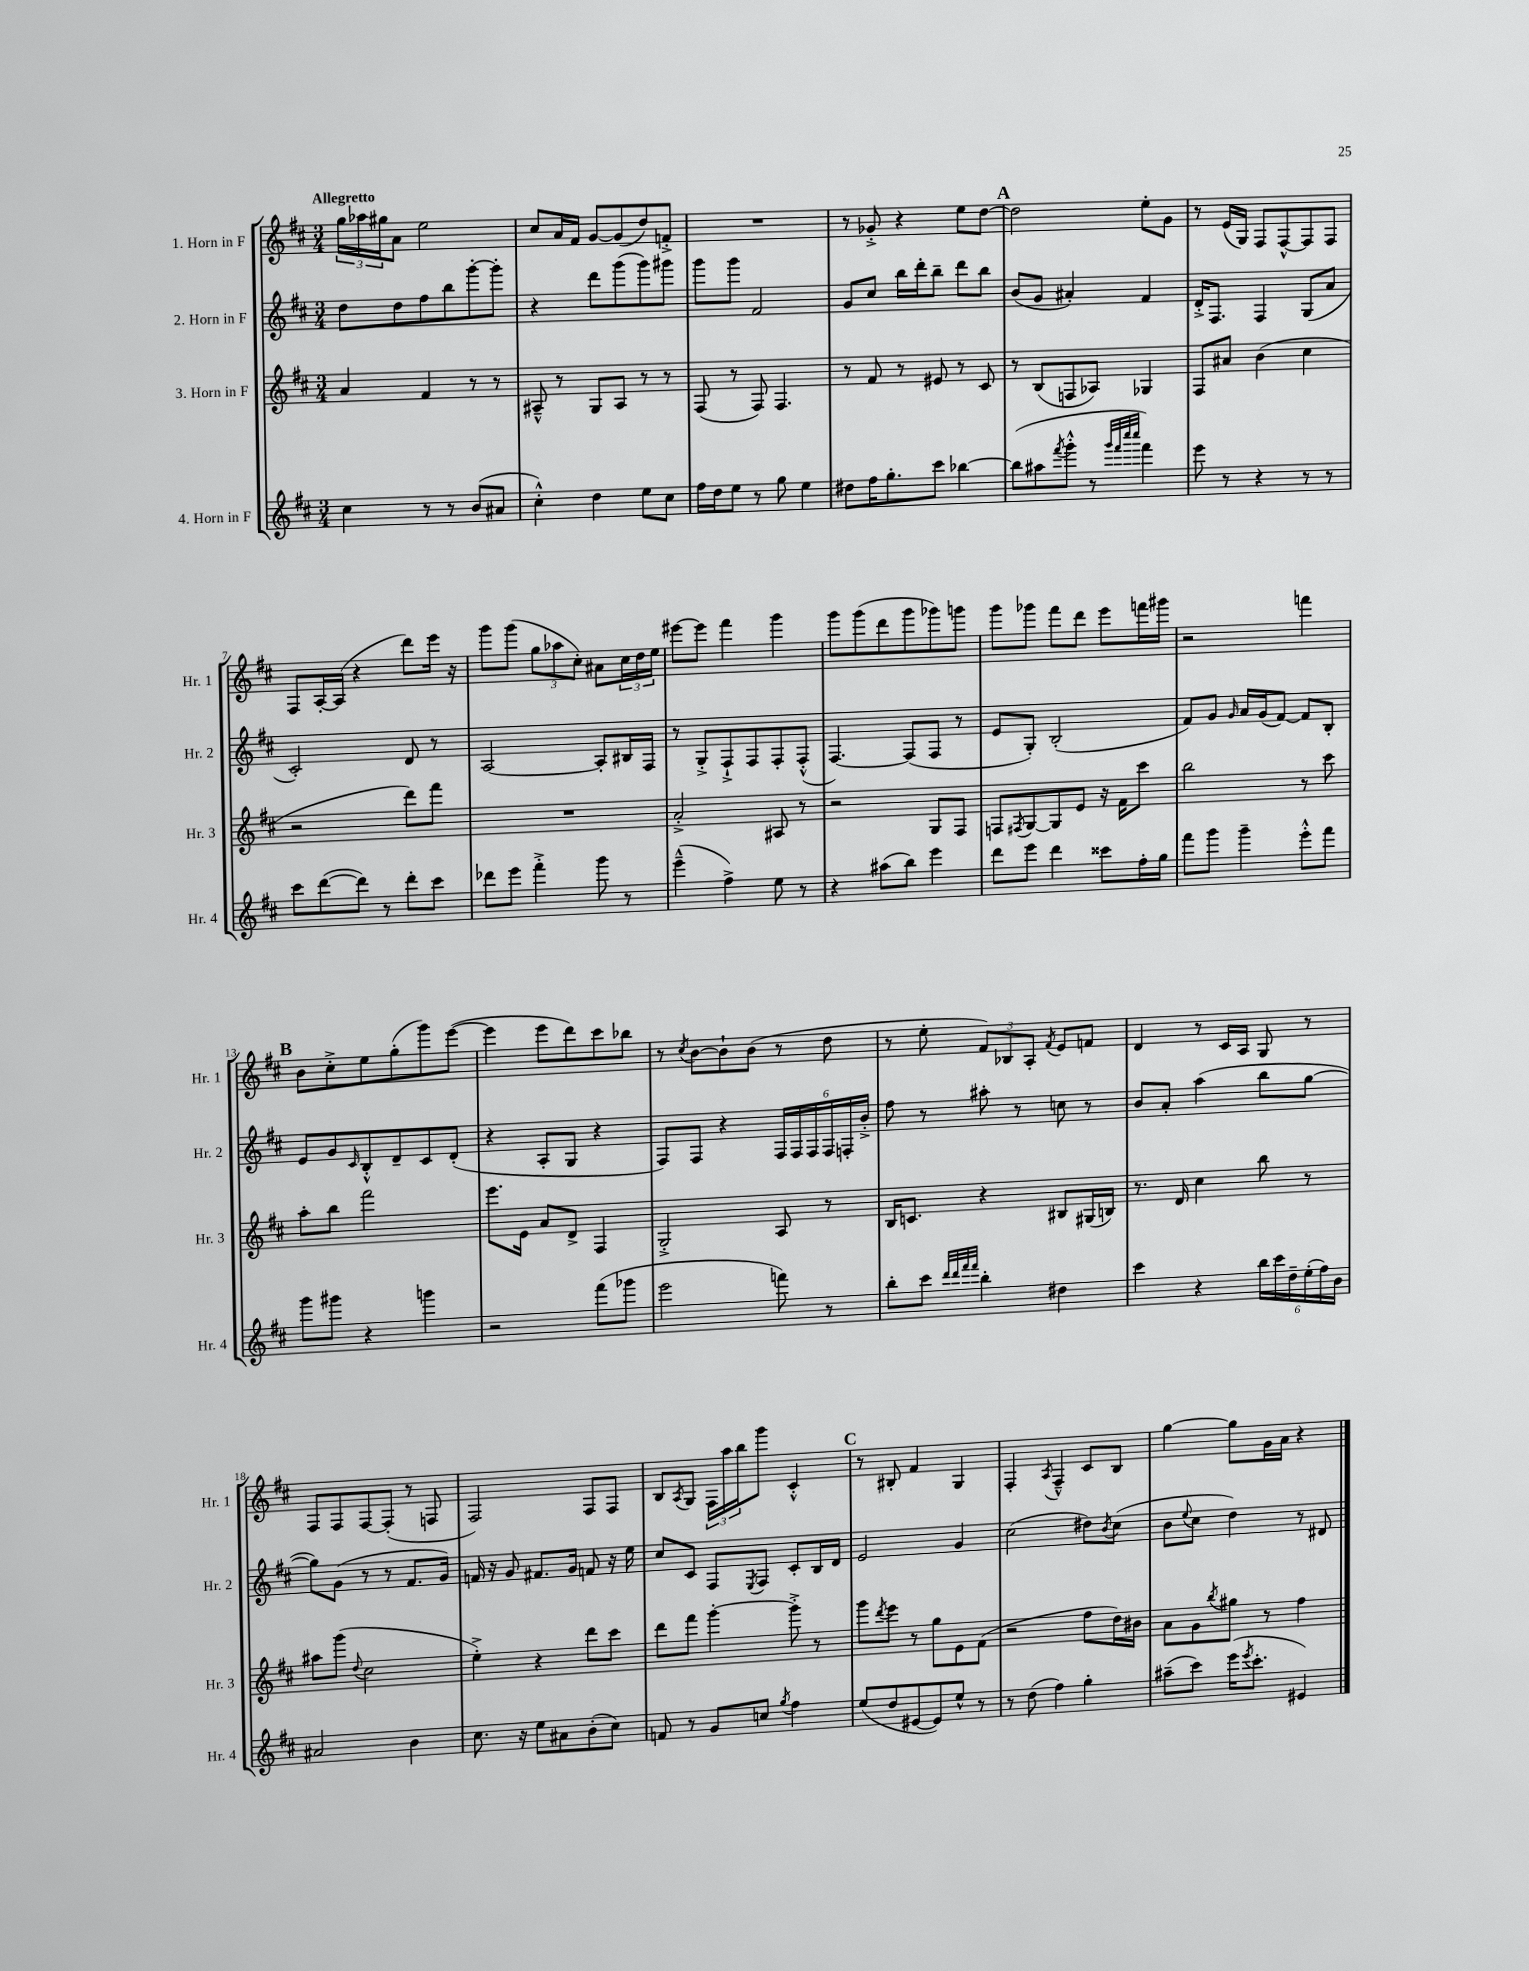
<<
\new StaffGroup <<
\new Staff = "s0" \with { instrumentName = "1. Horn in F" shortInstrumentName = "Hr. 1" } {
    \clef treble \key d \major \numericTimeSignature \time 3/4 \tempo "Allegretto"
    \tuplet 3/2 { g''16 aes''16 gis''16 } a'8 e''2 |
    cis''8 a'16 fis'16 g'8~ g'8( d''8) f'8-.-> |
    R2. |
    r8 ges'8-.-> r4 e''8 d''8~ |
    \mark \markup { \bold "A" } d''2 e''8-. g'8 |
    r8 e'16( g16) fis8 fis8~-^ fis8 fis8 |
    fis8 a16~-. a16( r4 d'''8) e'''16 r16 |
    g'''8 g'''8( \tuplet 3/2 { g''8 aes''8 cis''8-.) } ais'8 \tuplet 3/2 { cis''16 d''16 e''16 } |
    eis'''8~ eis'''8 fis'''4 g'''4 |
    g'''8 g'''8( d'''8 g'''8 ges'''8) g'''8 |
    g'''8 ges'''8 fis'''8 d'''8 e'''8 f'''16 gis'''16 |
    r2 f'''4 |
    \mark \markup { \bold "B" } b'8 cis''8-.-> e''8 g''8-.( g'''8) e'''8~( |
    e'''4 e'''8 d'''8) cis'''8 bes''8 |
    r8 \acciaccatura { cis''8 } b'8~ b'8-! b'8( r8 d''8 |
    r8 e''8-. \tuplet 3/2 { fis'8) bes8 a8-. } \acciaccatura { fis'8 } e'8 f'8 |
    d'4 r8 cis'16 a16 g8 r8 |
    fis8 fis8 fis8~ fis8-.( r8 f8 |
    fis2) fis8 fis8 |
    b8 \acciaccatura { a8 } g8 \tuplet 3/2 { fis16 a''16 b''16 } g'''8 cis'4-.-^ |
    \mark \markup { \bold "C" } r8 bis8-. fis'4 g4 |
    fis4-. \acciaccatura { a8 } fis4---^ cis'8 b8 |
    g''4~ g''8 g'16 a'16 r4 \bar "|." |
}
\new Staff = "s1" \with { instrumentName = "2. Horn in F" shortInstrumentName = "Hr. 2" } {
    \clef treble \key d \major \numericTimeSignature \time 3/4
    d''8 d''8 fis''8 b''8 g'''8~-. g'''8-. |
    r4 d'''8 g'''8( g'''8) gis'''8 |
    g'''8 g'''8 fis'2 |
    g'8 cis''8 b''16 d'''16-. b''8-- d'''8 b''8 |
    \mark \markup { \bold "A" } b'8( g'8 ais'4-.) fis'4 |
    d'16-.-> fis8. fis4 g8( a'8 |
    cis'2-.) d'8 r8 |
    a2~ a8-. bis16 fis16 |
    r8 g8-.-> fis8-!-> fis8 fis8-. fis8-.-^( |
    fis4.~) fis8( fis8 r8 |
    e'8 g8-.) b2-.( |
    fis'8) g'8 \grace { g'16 } a'16 g'16( fis'8~) fis'8 b8-. |
    \mark \markup { \bold "B" } e'8 g'8 \grace { cis'16 } b8-.-^ d'8-- cis'8 d'8-.( |
    r4 a8-. g8 r4 |
    fis8) fis8 r4 \tuplet 6/4 { fis16 fis16 fis16 fis16 f16-. b'16-.-> } |
    fis''8 r8 ais''8-. r8 c''8 r8 |
    b'8 a'8-. a''4( b''8 g''8~ |
    g''8) g'8( r8 r8 fis'8. g'16) |
    f'16 r16 g'8 fis'8. g'16 f'8 r16 e''16 |
    cis''8 cis'8 fis8 \acciaccatura { e8 } fis8 cis'8-. b16 d'16 |
    \mark \markup { \bold "C" } e'2 g'4 |
    cis''2( dis''8) \acciaccatura { b'8 } cis''8( |
    b'8 \appoggiatura { e''8 } cis''8 d''4) r8 dis'8 \bar "|." |
}
\new Staff = "s2" \with { instrumentName = "3. Horn in F" shortInstrumentName = "Hr. 3" } {
    \clef treble \key d \major \numericTimeSignature \time 3/4
    a'4 fis'4 r8 r8 |
    ais8---^ r8 g8 ais8 r8 r8 |
    fis8( r8 fis8) fis4. |
    r8 fis'8 r8 eis'8 r8 cis'8 |
    \mark \markup { \bold "A" } r8 b8( f8 aes8) ges4 |
    fis8 ais'8 b'4( cis''4 |
    r2 d'''8) fis'''8 |
    R2. |
    a'2-.-> ais8 r8 |
    r2 g8 fis8 |
    f8 \acciaccatura { fis8 } g8~ g8 e'8 r16 fis'16 cis'''8 |
    b''2 r8 cis'''8 |
    \mark \markup { \bold "B" } a''8-. b''8 fis'''2 |
    e'''8. e'16 a'8 d'8-> fis4 |
    g2-.-> a8 r8 |
    b16 c'8. r4 bis8 gis16( b16) |
    r8. d'16 cis''4 b''8 r8 |
    ais''8 g'''8( \appoggiatura { d''8 } cis''2 |
    e''4-.->) r4 d'''8 cis'''8 |
    d'''8 fis'''8 g'''4~-. g'''8-.-> r8 |
    \mark \markup { \bold "C" } g'''8 \acciaccatura { d'''8 } e'''8 r8 g''8 e'8 fis'8( |
    r2 fis''8 d''16) bis'16 |
    a'8 g'8 \acciaccatura { b''8 } gis''8 r8 fis''4 \bar "|." |
}
\new Staff = "s3" \with { instrumentName = "4. Horn in F" shortInstrumentName = "Hr. 4" } {
    \clef treble \key d \major \numericTimeSignature \time 3/4
    cis''4 r8 r8 b'8( ais'8 |
    cis''4-.-^) d''4 e''8 cis''8 |
    fis''16 d''16 e''8 r8 g''8 e''4 |
    dis''8 fis''16 g''8.-. cis'''8 bes''4~ |
    \mark \markup { \bold "A" } bes''8( ais''8 \acciaccatura { fis'''8 } g'''8-.-^ r8 \grace { g'''32 fis'''32 cis''''32 cis''''32 } fis'''4) |
    e'''8 r8 r4 r8 r8 |
    cis'''8 d'''8~( d'''8) r8 d'''8-. cis'''8 |
    des'''8 e'''8 fis'''4-.-> g'''8 r8 |
    e'''4---^( fis''4->) e''8 r8 |
    r4 ais''8( b''8) e'''4 |
    d'''8 e'''8 d'''4 cisis'''8 fis''16-. g''16 |
    fis'''8 g'''8 g'''4-- e'''8-.-^ fis'''8 |
    \mark \markup { \bold "B" } g'''8 gis'''8 r4 g'''4 |
    r2 fis'''8( ges'''8 |
    e'''2 f'''8) r8 |
    b''8-. cis'''8 \grace { d'''32 d'''32 fis'''32 fis'''32 } b''4-. dis''4 |
    cis'''4 r4 \tuplet 6/4 { b''16 cis'''16 d''16-- e''16-.( fis''16) b'16 } |
    ais'2 b'4 |
    cis''8. r16 e''8 ais'8 b'8-.( cis''8) |
    f'8 r8 g'8 c''8 \acciaccatura { g''8 } fis''4 |
    \mark \markup { \bold "C" } e''8( d''8 eis'8~ eis'8) e''8-^ r8 |
    r8 d''8( fis''4) g''4-. |
    ais''8--( cis'''8) e'''16( \acciaccatura { e'''8 } cis'''8.-. eis'4) \bar "|." |
}
>>
>>
